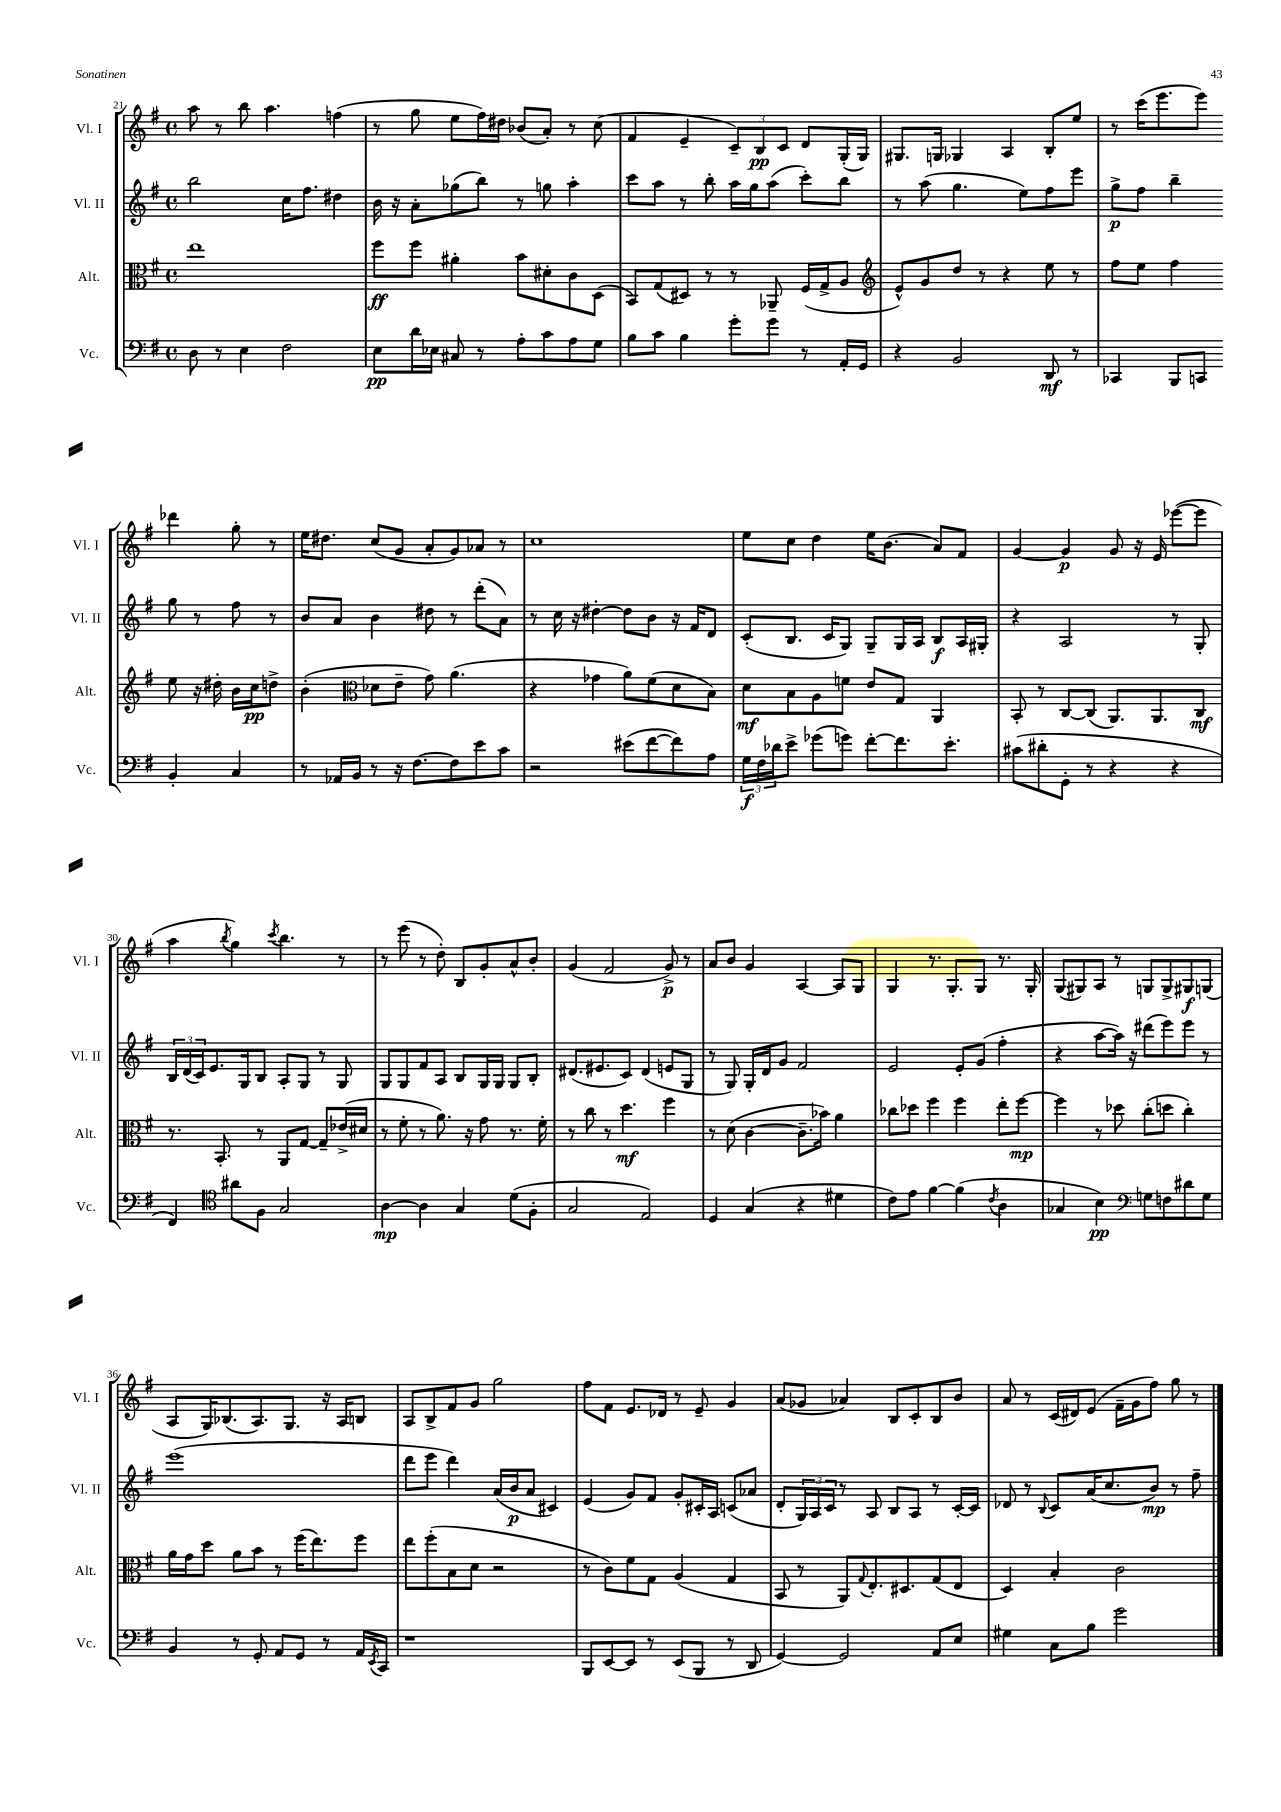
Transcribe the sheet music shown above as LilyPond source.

<<
\new StaffGroup <<
\new Staff = "s0" \with { instrumentName = "Vl. I" shortInstrumentName = "Vl. I" } {
    \clef treble \key g \major \defaultTimeSignature \time 4/4
    a''8 r8 b''8 a''4. f''4( |
    r8 g''8 e''8 fis''16) dis''16 bes'8( a'8-.) r8 c''8( |
    fis'4 e'4-- \tuplet 3/2 { c'8--) b8\pp c'8 } d'8 g16-.( g16) |
    gis8. g16 ges4 a4 b8-. e''8 |
    r8 c'''16( e'''8. e'''8) des'''4 g''8-. r8 |
    e''16 dis''8. c''8( g'8 a'8-. g'8) aes'8 r8 |
    c''1 |
    e''8 c''8 d''4 e''16 b'8.( a'8) fis'8 |
    g'4~ g'4\p g'8 r16 e'16 ees'''8~( ees'''8 |
    a''4 \acciaccatura { b''8 } g''4) \acciaccatura { c'''8 } b''4. r8 |
    r8 e'''8( r8 d''8-.) b8 g'8-. a'8-^ b'8-. |
    g'4( fis'2 g'8->\p) r8 |
    a'8 b'8 g'4 a4~ a8 g8 |
    g4 r8. g8.-. g8 r8. g16-. |
    g8( gis8) a8 r8 g8 g8-> gis8\f g8( |
    a8 g16) bes8.( a8.) g8. r16 a16 b8 |
    a8 b8-> fis'8 g'8 g''2 |
    fis''8 fis'8 e'8. des'16 r8 e'8-- g'4 |
    a'8( ges'8 aes'4) b8 c'8-. b8 b'8 |
    a'8 r8 c'16( dis'16) e'8( fis'16-- g'16 fis''8) g''8 r8 \bar "|." |
}
\new Staff = "s1" \with { instrumentName = "Vl. II" shortInstrumentName = "Vl. II" } {
    \clef treble \key g \major \defaultTimeSignature \time 4/4
    b''2 c''16 fis''8. dis''4 |
    b'16 r16 a'8-. ges''8( b''8) r8 g''8 a''4-. |
    c'''8 a''8 r8 b''8-. a''16 g''16 a''8( c'''8-.) b''8 |
    r8 a''8( g''4. e''8) fis''8 e'''8 |
    g''8->\p fis''8 b''4-- g''8 r8 fis''8 r8 |
    b'8 a'8 b'4 dis''8 r8 d'''8-.( a'8) |
    r8 c''16 r16 dis''4~-. dis''8 b'8 r16 fis'16 d'8 |
    c'8-.( b8. c'16 g8) g8-- g16 a16 b8\f a16 gis16-. |
    r4 a2 r8 g8-. |
    \tuplet 3/2 { b16 d'16( c'16) } e'8. g16 b8 a8-. g8 r8 g8 |
    g8 g8 fis'8 a8 b8 g16 g16 g8 b8-. |
    dis'8.( eis'8. c'8) dis'4( e'8 g8 |
    r8 g8) g16-. d'16 g'8 fis'2 |
    e'2 e'8-. g'8( fis''4-. |
    r4 a''8~ a''16) r16 dis'''8( e'''8) e'''8 r8 |
    e'''1( |
    d'''8 e'''8 d'''4) a'16( b'16\p a'8 cis'4) |
    e'4( g'8) fis'8 g'8-. cis'16-. a16 c'8( aes'8 |
    d'8-. \tuplet 3/2 { g16) a16 c'16 } r8 a8 b8 a8 r8 c'16~-. c'16 |
    des'8 r8 \appoggiatura { b8 } c'8 a'16( c''8. b'8\mp) r8 fis''8-- \bar "|." |
}
\new Staff = "s2" \with { instrumentName = "Alt." shortInstrumentName = "Alt." } {
    \clef alto \key g \major \defaultTimeSignature \time 4/4
    e''1 |
    fis''8\ff fis''8 ais'4-. b'8 dis'8-. c'8 d8( |
    b,8) g8( dis8) r8 r8 aes,8-- fis16( g16-> a8 |
    \clef treble e'8-^) g'8 d''8 r8 r4 e''8 r8 |
    fis''8 e''8 fis''4 e''8 r16 dis''16-. b'16 c''16\pp d''8-> |
    b'4-.( \clef alto des'8 e'8-- g'8) a'4.( |
    r4 ges'4 a'8) fis'8( d'8 b8) |
    d'8\mf b8 a8 f'8 e'8 g8 a,4 |
    b,8-. r8 c8~ c8( a,8.) a,8. c8\mf |
    r8. b,8.-. r8 a,8 g8~ g8-- ees'16->( dis'16 |
    r8 fis'8-. r8 a'8.) r16 g'8 r8. fis'16-. |
    r8 c''8 r8 d''4.\mf fis''4 |
    r8 d'8( c'4~ c'8.-- bes'16) a'4 |
    ces''8 des''8 fis''4 fis''4 e''8-. fis''8~\mp |
    fis''4 r8 des''8 c''8-.( d''8 c''4-.) |
    a'16 g'16 d''8 a'8 b'8 r8 fis''16( e''8.) fis''8 |
    e''8 fis''8-.( b8 d'8 r2 |
    r8 c'8) fis'8 g8 a4( g4 |
    b,8 r8 a,8) \appoggiatura { g8 } e8.-. dis8. g8( e8 |
    d4) b4-. c'2 \bar "|." |
}
\new Staff = "s3" \with { instrumentName = "Vc." shortInstrumentName = "Vc." } {
    \clef bass \key g \major \defaultTimeSignature \time 4/4
    d8 r8 e4 fis2 |
    e8\pp d'16 ees16 cis8 r8 a8-. c'8 a8 g8 |
    b8 c'8 b4 g'8-. g'8 r8 a,16-. g,16 |
    r4 b,2 d,8\mf r8 |
    ces,4 b,,8 c,8 b,4-. c4 |
    r8 aes,16 b,16 r8 r16 fis8.~ fis8 e'8 c'8 |
    r2 eis'8( fis'8~ fis'8) a8 |
    \tuplet 3/2 { g16\f fis16 des'16 } e'8-> ges'8( g'8) fis'8~-. fis'8. e'8.-. |
    cis'8( dis'8-. g,8-. r8 r4 r4 |
    fis,4) \clef tenor ais'8 fis8 g2 |
    a4~\mp a4 g4 d'8( fis8-. |
    g2 e2) |
    d4 g4( r4 dis'4 |
    c'8) e'8 fis'4~ fis'4( \acciaccatura { c'8 } a4 |
    ges4 b4\pp) \clef bass g8 f8 dis'8 g8 |
    b,4 r8 g,8-. a,8 g,8 r8 a,16 \acciaccatura { e,8 } c,16 |
    r1 |
    b,,8 e,8~ e,8 r8 e,8( b,,8 r8 d,8 |
    g,4~) g,2 a,8 e8 |
    gis4 c8 b8 g'2 \bar "|." |
}
>>
>>
\layout { \context { \Score currentBarNumber = #21 } }
